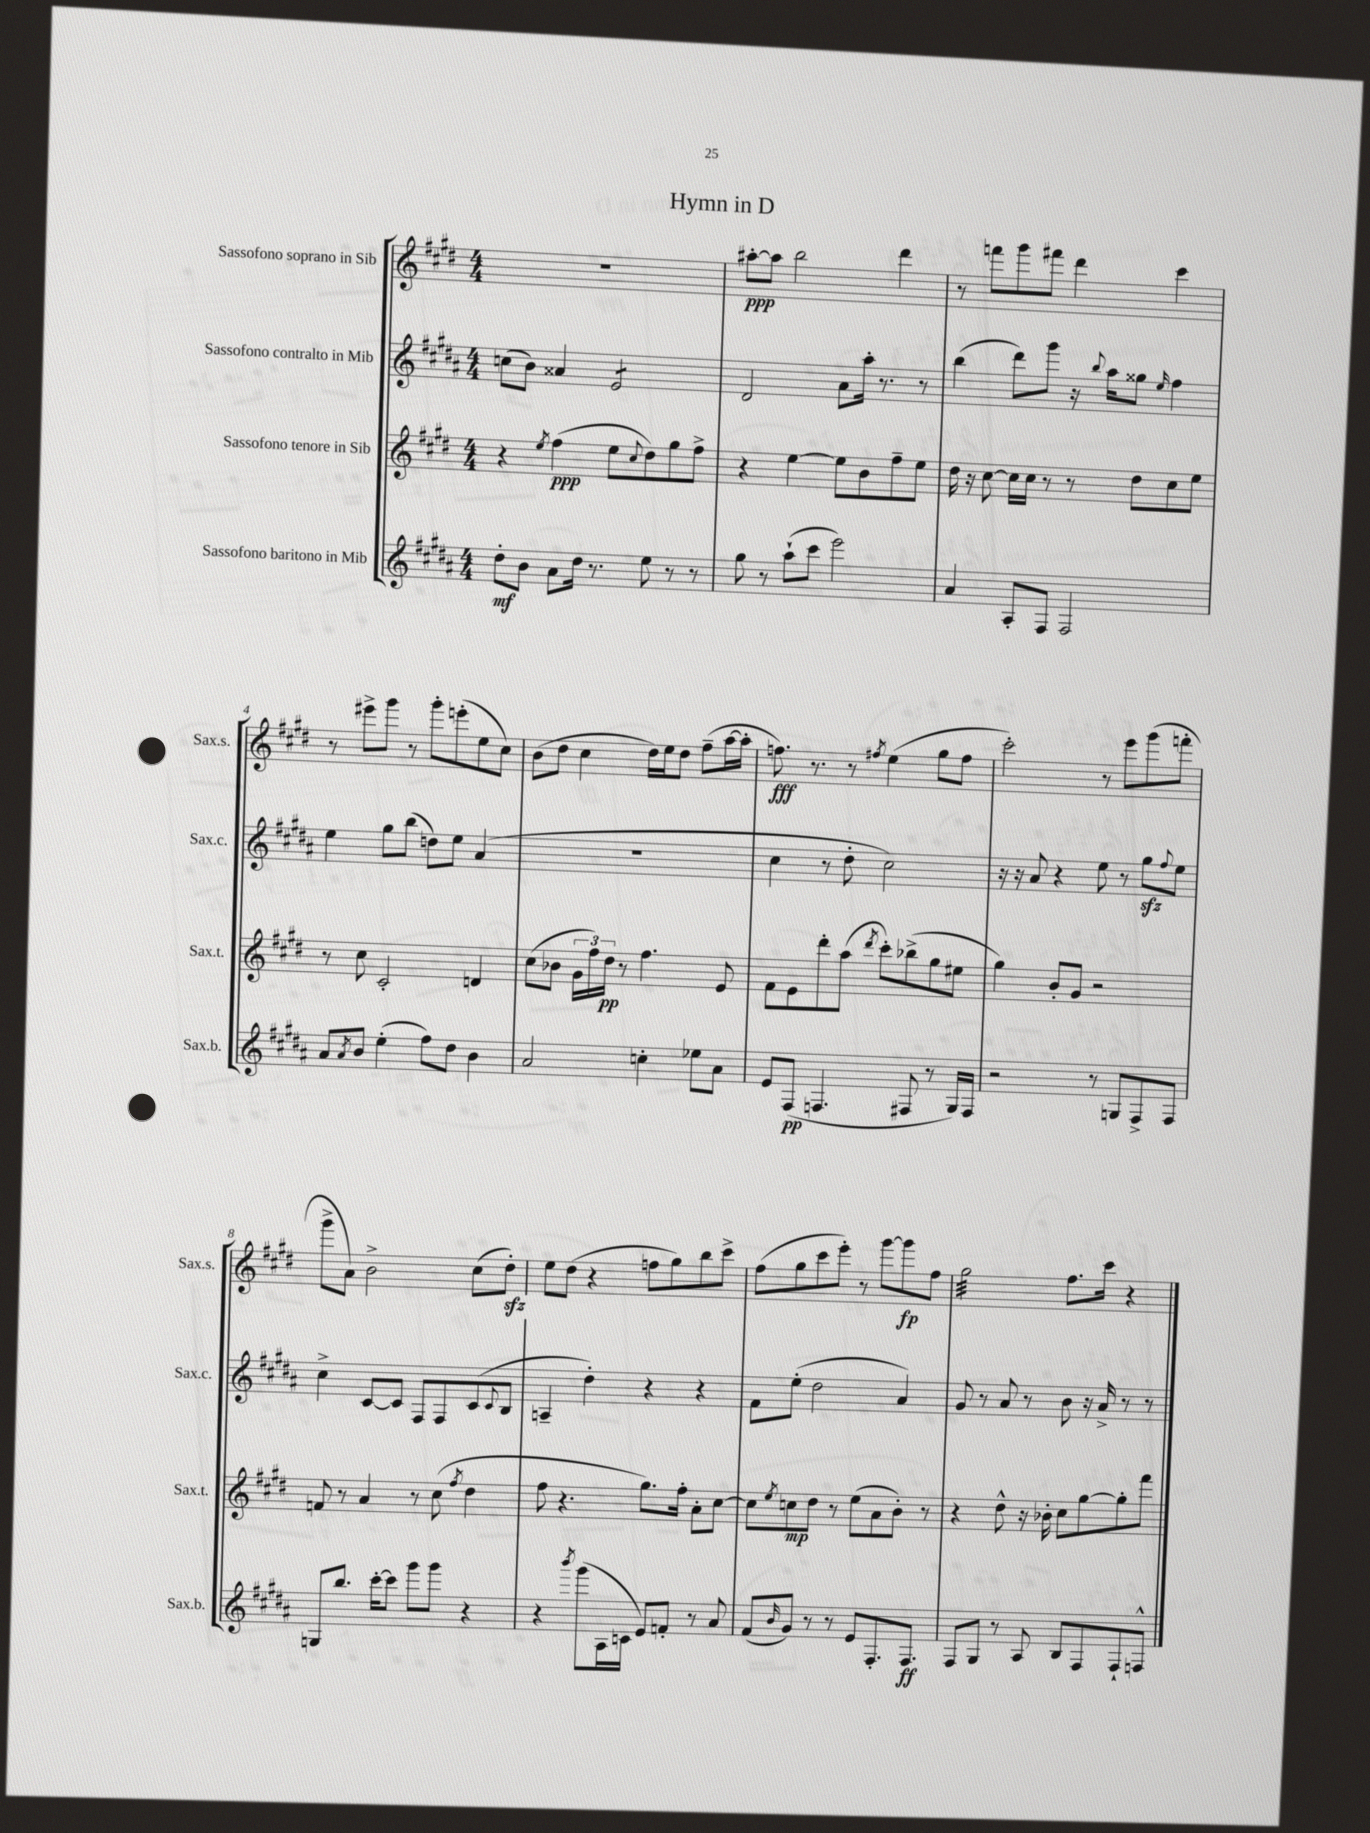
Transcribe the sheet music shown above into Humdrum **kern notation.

**kern	**kern	**kern	**kern
*staff4	*staff3	*staff2	*staff1
*clefG2	*clefG2	*clefG2	*clefG2
*k[f#c#g#d#a#]	*k[f#c#g#d#]	*k[f#c#g#d#a#]	*k[f#c#g#d#]
*M4/4	*M4/4	*M4/4	*M4/4
8dd#'\L	4r	(8cc\L	1r
8b\J	.	8b\J)	.
.	8qee/	.	.
8a#\L	(4ff#\	4a##/	.
16dd#\Jk	.	.	.
8.r	.	.	.
.	8ee\L	2e/	.
.	8qqcc#/	.	.
8ee\	8dd#\)	.	.
8r	8gg#\	.	.
8r	8ff#^\J	.	.
=	=	=	=
8gg#\	4r	2d#/	[8aa#'\L
8r	.	.	8aa#\]J
(8aa#`\L	[4ee\	.	2bb\
8ccc#\J	.	.	.
2eee\)	8ee\]L	8a#\L	.
.	8b\	16aa#'\Jk	.
.	.	8.r	.
.	8ff#~\	.	4ddd#\
.	8ee\J	8r	.
=	=	=	=
4a#/	16dd#\	(4bb\	8r
.	16r	.	.
.	[8cc#\	.	8fff\L
8A#'/L	16cc#\]LL	8ddd#\L)	8ggg#\
.	16cc#\JJ	.	.
8F#/J	8r	8ggg#\J	8fff#\J
2F#/	8r	16r	4ddd#\
.	.	8qqbb/	.
.	.	16aa#\LK	.
.	8dd#\L	8gg##\J	.
.	.	16qqee/	.
.	8cc#\	4ff#\	4ccc#\
.	8ee\J	.	.
=	=	=	=
8a#/L	8r	4ee\	8r
8qa#/	.	.	.
8b/J	8cc#\	.	8eee#^\L
(4ee'\	2c#'/	8gg#\L	8ggg#\J
.	.	(8bb\J	8r
8ff#\L)	.	8dd\L)	8ggg#'\L
8dd#\J	.	8ee\J	(8eee'\
4b\	4d/	(4a#/	8ee\
.	.	.	8cc#\J)
=	=	=	=
2a#/	(8cc#\L	1r	(8b\L
.	8b-\J	.	8dd#\J
.	24g#\LL	.	4cc#\
.	24ff#\)	.	.
.	24dd#\JJ	.	.
.	8r	.	.
4cc'\	4.ff#\	.	16dd#\LL)
.	.	.	16ee\J
.	.	.	8dd#\J
8ee-\L	.	.	(8ff#~\L
8a#\J	8e/	.	[16aa\L
.	.	.	16aa'\]JJ
=	=	=	=
8e/L	8f#\L	4cc#\	8.ff\)
(8F#/J	8e\	.	.
.	.	.	8.r
4.F/	8ddd#'\	8r	.
.	(8aa\J	8dd#'\	8r
.	8qddd#/	.	8qff#/
.	8ccc#'\L)	2cc#\)	(4ee\
8F#/	(8bb-^\	.	.
8r	8gg#\	.	8gg#\L
16G#/LL)	8ee#\J	.	8ff#\J
16F#/JJ	.	.	.
=	=	=	=
2r	4gg#\)	16r	2ccc#'\)
.	.	16r	.
.	.	8a#/	.
.	8b'/L	4r	.
.	8g#/J	.	.
8r	2r	8ee\	8r
8G/L	.	8r	8eee\L
8F#^/	.	8gg#\L	(8ggg#\
.	.	8qqff#/	.
8F#/J	.	8ee\J	8fff'\J
=	=	=	=
8G/L	8f/	4cc#^\	8ggg#^\L
8.bb/J	8r	.	8a\J)
.	4a/	[8c#/L	2b^\
[16ccc#'\LK	.	.	.
8ccc#\]J	.	8c#/]J	.
8ggg#\L	8r	8F#/L	.
8ggg#\J	(8cc#\	8F#/	.
.	8qff#/	.	.
4r	4dd#\	(8c#/	(8cc#\L
.	.	8qqc#/	.
.	.	8B/J	8dd#'\J)
=	=	=	=
4r	8ff#\	4A~/	8ee\L
.	4.r	.	(8dd#\J
8qbbb/	.	.	.
(8ggg#\L	.	4dd#'\)	4r
16A#\L	.	.	.
16c\JJ	.	.	.
8e/L)	8.gg#\L)	4r	8ff\L
8f'/J	.	.	8gg#\)
.	16ff#'\Jk	.	.
8r	8a'\L	4r	8bb\
8a#/	[8cc#\J	.	8ccc#^\J
=	=	=	=
(8f#/L	8cc#\]L	8f#\L	(8ff#\L
16qqb/	8qee/	.	.
8g#/J)	8cc\	(8ee'\J	8gg#\
8r	8dd#\J	2dd#\	8ccc#\
8r	8r	.	8eee'\J)
8e/L	(8ee\L	.	8r
8.F#'/	8a\	.	[8ggg#\L
.	8b'\J)	4a#/)	8ggg#\]
8.F#/J	.	.	.
.	8r	.	8ff#\J
=	=	=	=
8F#/L	4r	8g#/	2gg#\
8G#/J	.	8r	.
8r	8dd#^^\	8a#/	.
8A#/	16r	8r	.
.	16b-'\	.	.
8B/L	8cc#\L	8b\	8.ff#\L
8F#/	[8gg#\	16r	.
.	.	16a#^/	16ccc#\Jk
8F#`/	8gg#'\]	8r	4r
8F^^/J	8fff#\J	8r	.
==	==	==	==
*-	*-	*-	*-
